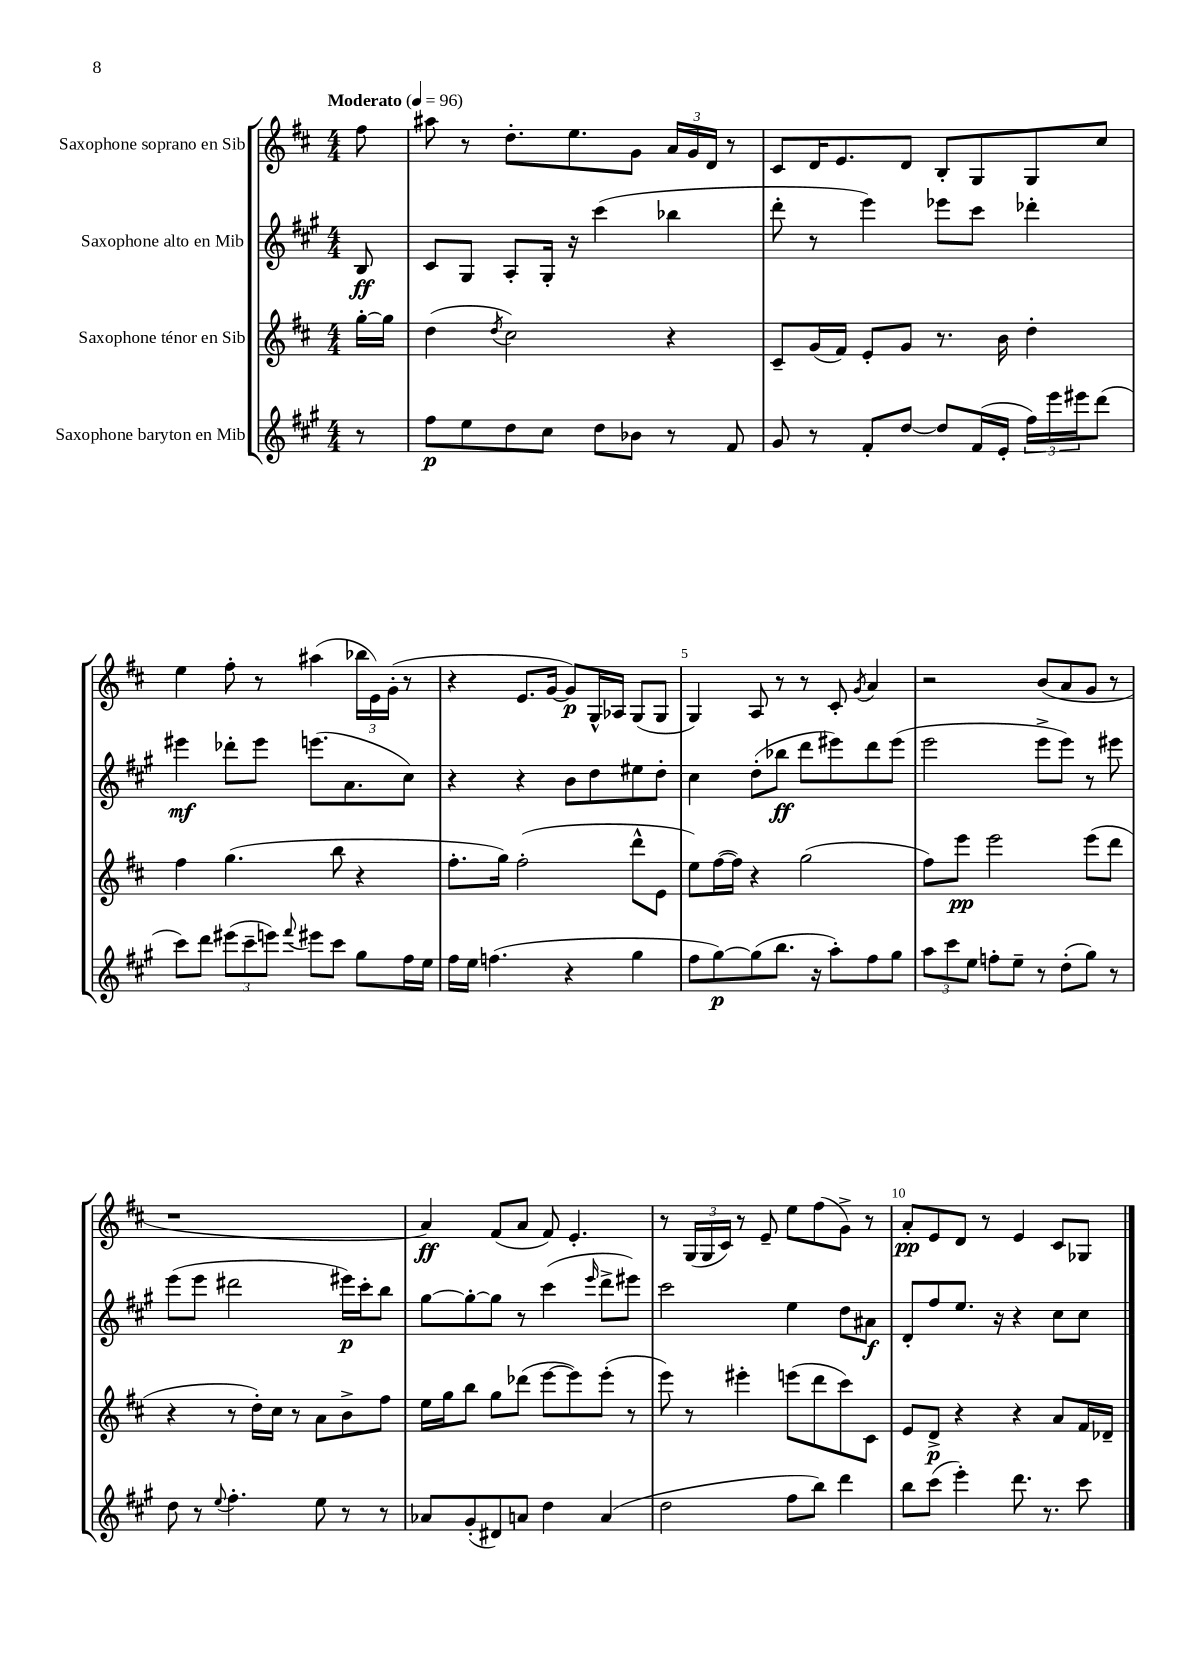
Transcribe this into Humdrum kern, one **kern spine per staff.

**kern	**kern	**kern	**kern
*staff4	*staff3	*staff2	*staff1
*clefG2	*clefG2	*clefG2	*clefG2
*k[f#c#g#]	*k[f#c#]	*k[f#c#g#]	*k[f#c#]
*M4/4	*M4/4	*M4/4	*M4/4
*MM96	*MM96	*MM96	*MM96
8r	[16gg'	8B	8ff#
.	16gg]	.	.
=	=	=	=
8ff#	(4dd	8c#	8aa#
8ee	.	8G#	8r
.	8qdd	.	.
8dd	2cc#)	8A'	8.dd'
8cc#	.	16G#'	.
.	.	16r	8.ee
8dd	.	(4ccc#	.
8b-	.	.	8g
8r	4r	4bb-	24a
.	.	.	24g
.	.	.	24d
8f#	.	.	8r
=	=	=	=
8g#	8c#~	8ddd'	8c#
8r	(16g	8r	16d
.	16f#)	.	8.e
8f#'	8e'	4eee)	.
[8dd	8g	.	8d
8dd]	8.r	8eee-	8B'
(16f#	.	8ccc#	8G
16e'	16b	.	.
24ff#)	4dd'	4ddd-'	8G
24eee	.	.	.
24eee#	.	.	.
(8ddd	.	.	8cc#
=	=	=	=
8ccc#)	4ff#	4eee#	4ee
8ddd	.	.	.
(12eee#	(4.gg	8ddd-'	8ff#'
12ccc#~	.	.	.
.	.	8eee#	8r
12eee)	.	.	.
8qqfff#	.	.	.
8eee#	.	(8.eee	(4aa#
8ccc#	8bb	.	.
.	.	8.a	.
8gg#	4r	.	24bb-
.	.	.	24e)
.	.	.	(24g'
16ff#	.	8cc#)	8r
16ee	.	.	.
=	=	=	=
16ff#	8.ff#'	4r	4r
16ee	.	.	.
(4.ff	.	.	.
.	16gg)	.	.
.	(2ff#'	4r	8.e
.	.	.	[16g
4r	.	8b	8g])
.	.	8dd	16G^^
.	.	.	16A-
4gg#	8ddd^^	8ee#	(8G
.	8e	8dd'	8G
=	=	=	=
8ff#	8ee)	4cc#	4G)
[8gg#)	([16ff#	.	.
.	16ff#])	.	.
(8gg#]	4r	(8dd'	8A
8.bb	.	8bb-	8r
.	(2gg	8ddd	8r
16r	.	.	.
8aa')	.	8eee#)	8c#'
.	.	.	8qg
8ff#	.	8ddd	4a
8gg#	.	(8eee#	.
=	=	=	=
12aa	8ff#)	2eee	2r
12ccc#	.	.	.
.	8eee	.	.
12ee	.	.	.
8ff'	2eee	.	.
8ee~	.	.	.
8r	.	8eee^	(8b
(8dd'	.	8eee)	8a
8gg#)	(8eee	8r	8g
8r	8ddd	8eee#	8r
=	=	=	=
8dd	4r	(8eee	1r
8r	.	8eee	.
8qqee	.	.	.
4.ff#'	8r	2ddd#	.
.	16dd')	.	.
.	16cc#	.	.
.	8r	.	.
8ee	8a	.	.
8r	8b^	16eee#)	.
.	.	16ccc#'	.
8r	8ff#	8bb	.
=	=	=	=
8a-	16ee	[8gg#	4a)
.	16gg	.	.
(8g#'	8bb	8gg#'_	.
8d#)	8gg	8gg#]	(8f#
8a	(8ddd-	8r	8a
4dd	[8eee	(4ccc#	8f#)
.	8eee])	.	4.e'
.	.	16qqeee	.
(4a	(8eee'	8ddd^	.
.	8r	8eee#)	.
=	=	=	=
2dd	8eee)	2ccc#	8r
.	8r	.	(24G
.	.	.	24G
.	.	.	24c#)
.	4eee#'	.	8r
.	.	.	8e~
8ff#	(8eee	4ee	8ee
8bb)	8ddd	.	(8ff#
4ddd	8ccc#)	8dd	8g^)
.	8c#	8a#	8r
=	=	=	=
8bb	8e	8d'	8a'
(8ccc#	8d^	8ff#	8e
4eee')	4r	8.ee	8d
.	.	.	8r
.	.	16r	.
8.ddd	4r	4r	4e
8.r	.	.	.
.	8a	8cc#	8c#
8ccc#	16f#	8cc#	8G-
.	16d-~	.	.
==	==	==	==
*-	*-	*-	*-
